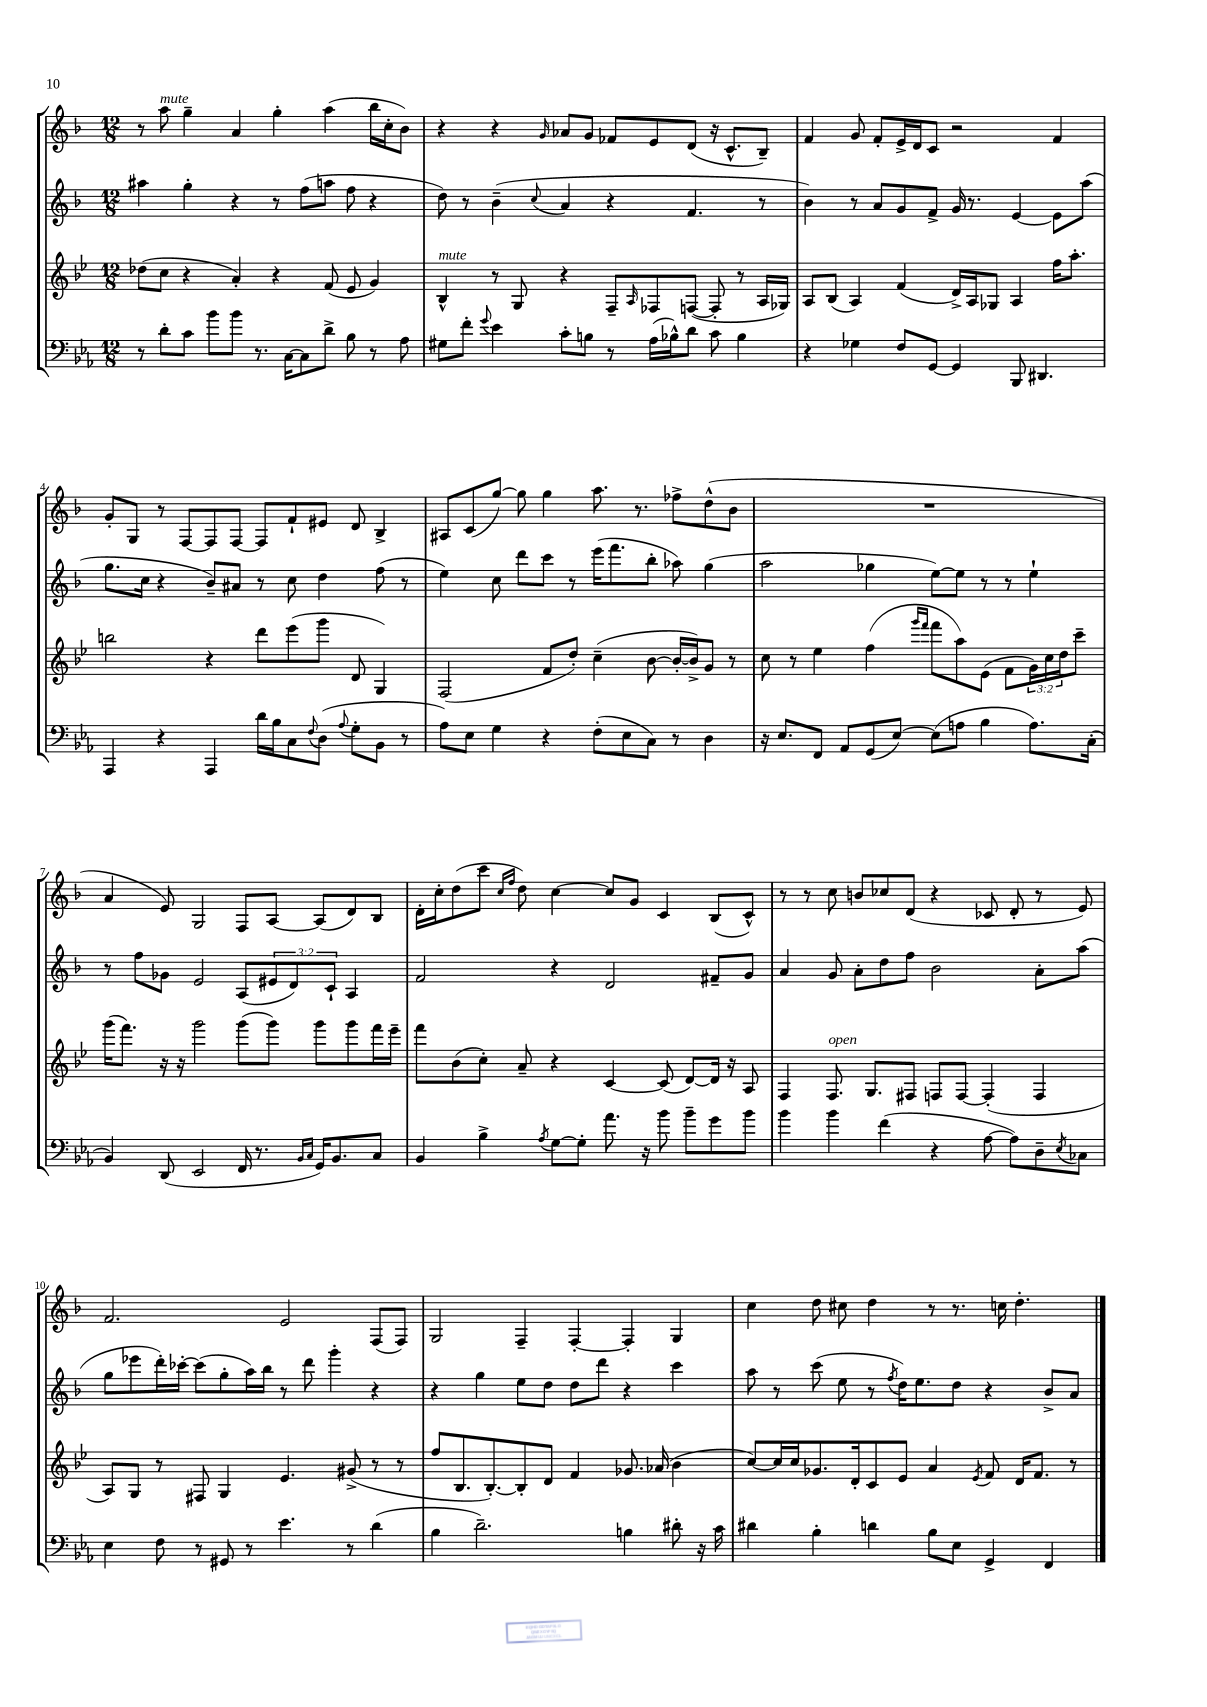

**kern	**kern	**kern	**kern
*part4	*part3	*part2	*part1
*staff4	*staff3	*staff2	*staff1
*clefF4	*clefG2	*clefG2	*clefG2
*k[b-e-a-]	*k[b-e-]	*k[b-]	*k[b-]
*M12/8	*M12/8	*M12/8	*M12/8
=1	=1	=1	=1
8r	(8dd-X\L	4aa#X\	8r
!	!	!	!LO:TX:a:i:t=mute
8d'\L	8cc\J	.	8aa\
8c\J	4r	4gg'\	4gg~\
8b-\L	.	.	.
8b-\J	4a'/)	4r	4a/
8.r	.	.	.
.	4r	8r	4gg'\
[16C\KL	.	.	.
8C\]	.	(8ff\L	.
8d^\J	(8f/	8aan\J	(4aa\
8B-\	8e-/	8ff\	.
8r	4g/)	4r	16bb-\LL
.	.	.	16cc'\J
8A-\	.	.	8b-\J)
=2	=2	=2	=2
!	!LO:TX:a:i:t=mute	!	!
8G#X\L	4B-^^/	8dd\)	4r
8f'\J	.	8r	.
8qqg/	.	.	.
4e-\	8r	(4b-~\	4r
.	8G/	.	.
.	.	8qqcc/	16qqg/
8c'\L	4r	4a/	8a-X/L
8Bn\J	.	.	8g/J
8r	8F~/L	4r	8f-X/L
.	16qqA/	.	.
(16A-\LL	8F-X/	.	8e/
16B-X^^\J)	.	.	.
8d\J	([8Fn/J	4.f/	(8d/J
8c\	8F'/]	.	16r
.	.	.	8.c^^/L
4B-\	8r	.	.
.	16A/LL	8r	8B-~/J)
.	16G-X/JJ)	.	.
=3	=3	=3	=3
4r	8A/L	4b-\)	4f/
.	(8B-/J	.	.
4G-X\	4A/)	8r	8g/
.	.	8a/L	8f'/L
8F/L	(4f/	8g/	16e^/L
.	.	.	16d/J
[8GG/J	.	8f^/J	8c/J
4GG/]	16d^/LL)	16g/	2r
.	16A/J	8.r	.
.	8G-X/J	.	.
8BBB-/	4A/	[4e/	.
4.DD#X/	.	.	.
.	16ff\KL	8e\L]	4f/
.	8.aa'\J	.	.
.	.	(8aa\J	.
!!LO:LB:g=z
=4	=4	=4	=4
4AAA-/	2bbn\	8.gg\L	8g'/L
.	.	.	8G/J
.	.	16cc\Jk	.
4r	.	4r	8r
.	.	.	[8F/L
4AAA-/	4r	8b-~/L)	8F/]
.	.	8a#X/J	[8F/J
16d\LL	8ddd\L	8r	8F/L]
16B-\J	.	.	.
8C\	(8eee-\	8cc\	8f`/
8qqF/	.	.	.
(8D\J	8ggg\J	4dd\	8e#X/J
8qqA-/	.	.	.
8G'\L	8d/	.	8d/
8BB-\J	4G/)	(8ff\	4B-^/
8r	.	8r	.
=5	=5	=5	=5
8A-\L)	(2F/	4ee\)	8A#X/L
8E-\J	.	.	(8c/
4G\	.	8cc\	[8gg/J)
.	.	8ddd\L	8gg\]
4r	8f/L	8ccc\J	4gg\
.	8dd'/J)	8r	.
(8F'\L	(4cc~\	(16eee\KL	8.aa\
.	.	8.fff\	.
8E-\	.	.	.
.	.	.	8.r
8C\J)	[8b-\	8bb-'\J	.
8r	16b-'/LL_	8aa-X\)	8ff-X^\L
.	16b-^/J])	.	.
4D\	8g/J	(4gg\	(8dd^^\
.	8r	.	8b-\J
=6	=6	=6	=6
16r	8cc\	2aa\	1.r
8.E-/L	.	.	.
.	8r	.	.
8FF/J	4ee-\	.	.
8AA-/L	.	.	.
(8GG/	(4ff\	4gg-X\	.
[8E-/J)	.	.	.
.	16qqggg/LL	.	.
.	16qqfff/JJ	.	.
(8E-\L]	8fff\L	[8ee\L)	.
8An\J	8aa\)	8ee\J]	.
4B-\	(8e-\J	8r	.
.	8f\L	8r	.
8.A\L)	24g\L)	4ee`\	.
.	24cc\	.	.
.	24dd\J	.	.
.	8ccc~\J	.	.
(16C'\Jk	.	.	.
!!LO:LB:g=z
=7	=7	=7	=7
4BB-/)	(16ggg\KL	8r	4a/
.	8.fff\J)	.	.
.	.	8ff\L	.
(8DD/	16r	8g-X\J	8e/)
.	16r	.	.
2EE-/	2ggg\	2e/	2G/
16FF/	(8ggg\L	(8A/L	8F/L
8.r	.	.	.
.	8ggg\J)	12e#X/	[8A/J
.	.	12d/)	.
16qqBB-/LL	.	.	.
16qqC/JJ	.	.	.
16GG/KL)	8ggg\L	.	(8A/L]
.	.	12c`/J	.
8.BB-/	.	.	.
.	8ggg\	4A/	8d/)
8C/J	16fff\L	.	8B-/J
.	16eee-~\JJ	.	.
=8	=8	=8	=8
4BB-/	8fff\L	2f/	16d'\LL
.	.	.	16cc'\J
.	(8b-\	.	(8dd\
4B-^\	8cc'\J)	.	8ccc\J
.	.	.	16qqcc/LL
.	.	.	16qqff/JJ
.	8a~/	.	8dd\)
8qA-/	.	.	.
[8G\L	4r	4r	[4cc\
8G'\J]	.	.	.
8.a-\	[4c/	2d/	8cc/L]
.	.	.	8g/J
16r	.	.	.
8b-\	(8c/]	.	4c/
8b-~\L	[8d/L)	.	.
8g\	16d/Jk]	8f#X~/L	(8B-/L
.	16r	.	.
8b-\J	8A/	8g/J	8c^^/J)
=9	=9	=9	=9
4b-\	4F/	4a/	8r
.	.	.	8r
!	!LO:TX:a:i:t=open	!	!
4b-\	8.F/	8g/	8cc\
.	.	8a'\L	8bn/L
.	8.G/L	.	.
(4f\	.	8dd\	8cc-X/
.	8F#X/J	8ff\J	(8d/J
4r	8Fn/L	2b-\	4r
.	[8F/J	.	.
[8A-\	(4F'/]	.	8c-X/
8A-\L])	.	.	8d'/
8D~\	4F/	8a'\L	8r
8qE-/	.	.	.
8C-X\J	.	(8aa\J	8e/)
!!LO:LB:g=z
=10	=10	=10	=10
4E-\	8A/L)	8gg\L	2.f/
.	8G/J	8eee-X\	.
8F\	8r	16ddd'\L)	.
.	.	[16ccc-X'\JJ	.
8r	8F#X/	(8ccc-\L]	.
8GG#X/	4G/	8gg'\	.
8r	.	16aa\L)	.
.	.	16bb-\JJ	.
4.e-\	4.e-/	8r	2e/
.	.	8ddd\	.
.	.	4ggg'\	.
8r	(8g#X^/	.	.
(4d\	8r	4r	(8F/L
.	8r	.	8F/J)
=11	=11	=11	=11
4B-\	8ff/L	4r	2G/
.	8.B-/	.	.
2.d~\)	.	4gg\	.
.	[8.B-'/)	.	.
.	8B-'/]	8ee\L	4F~/
.	8d/J	8dd\J	.
.	4f/	8dd\L	[4F'/
.	.	8ddd\J	.
4Bn\	8.g-X/	4r	4F'/]
.	(16a-X/	.	.
8d#X'\	4b-\	4ccc\	4G/
16r	.	.	.
16c\	.	.	.
=12	=12	=12	=12
4d#X\	[8cc/L)	8aa\	4cc\
.	16cc/L]	8r	.
.	16cc/J	.	.
4B-'\	8.g-X/	(8ccc\	8dd\
.	.	8ee\	8cc#X\
.	16d'/k	.	.
4dn\	8c/	8r	4dd\
.	.	8qff/	.
.	8e-/J	16dd\KL)	.
.	.	8.ee\	.
8B-\L	4a/	.	8r
8E-\J	.	8dd\J	8.r
.	8qe-/	.	.
4GG^/	8f/	4r	.
.	.	.	16ccn\
.	16d/KL	.	4.dd'\
.	8.f/J	.	.
4FF/	.	8b-^/L	.
.	8r	8a/J	.
==	==	==	==
*-	*-	*-	*-
